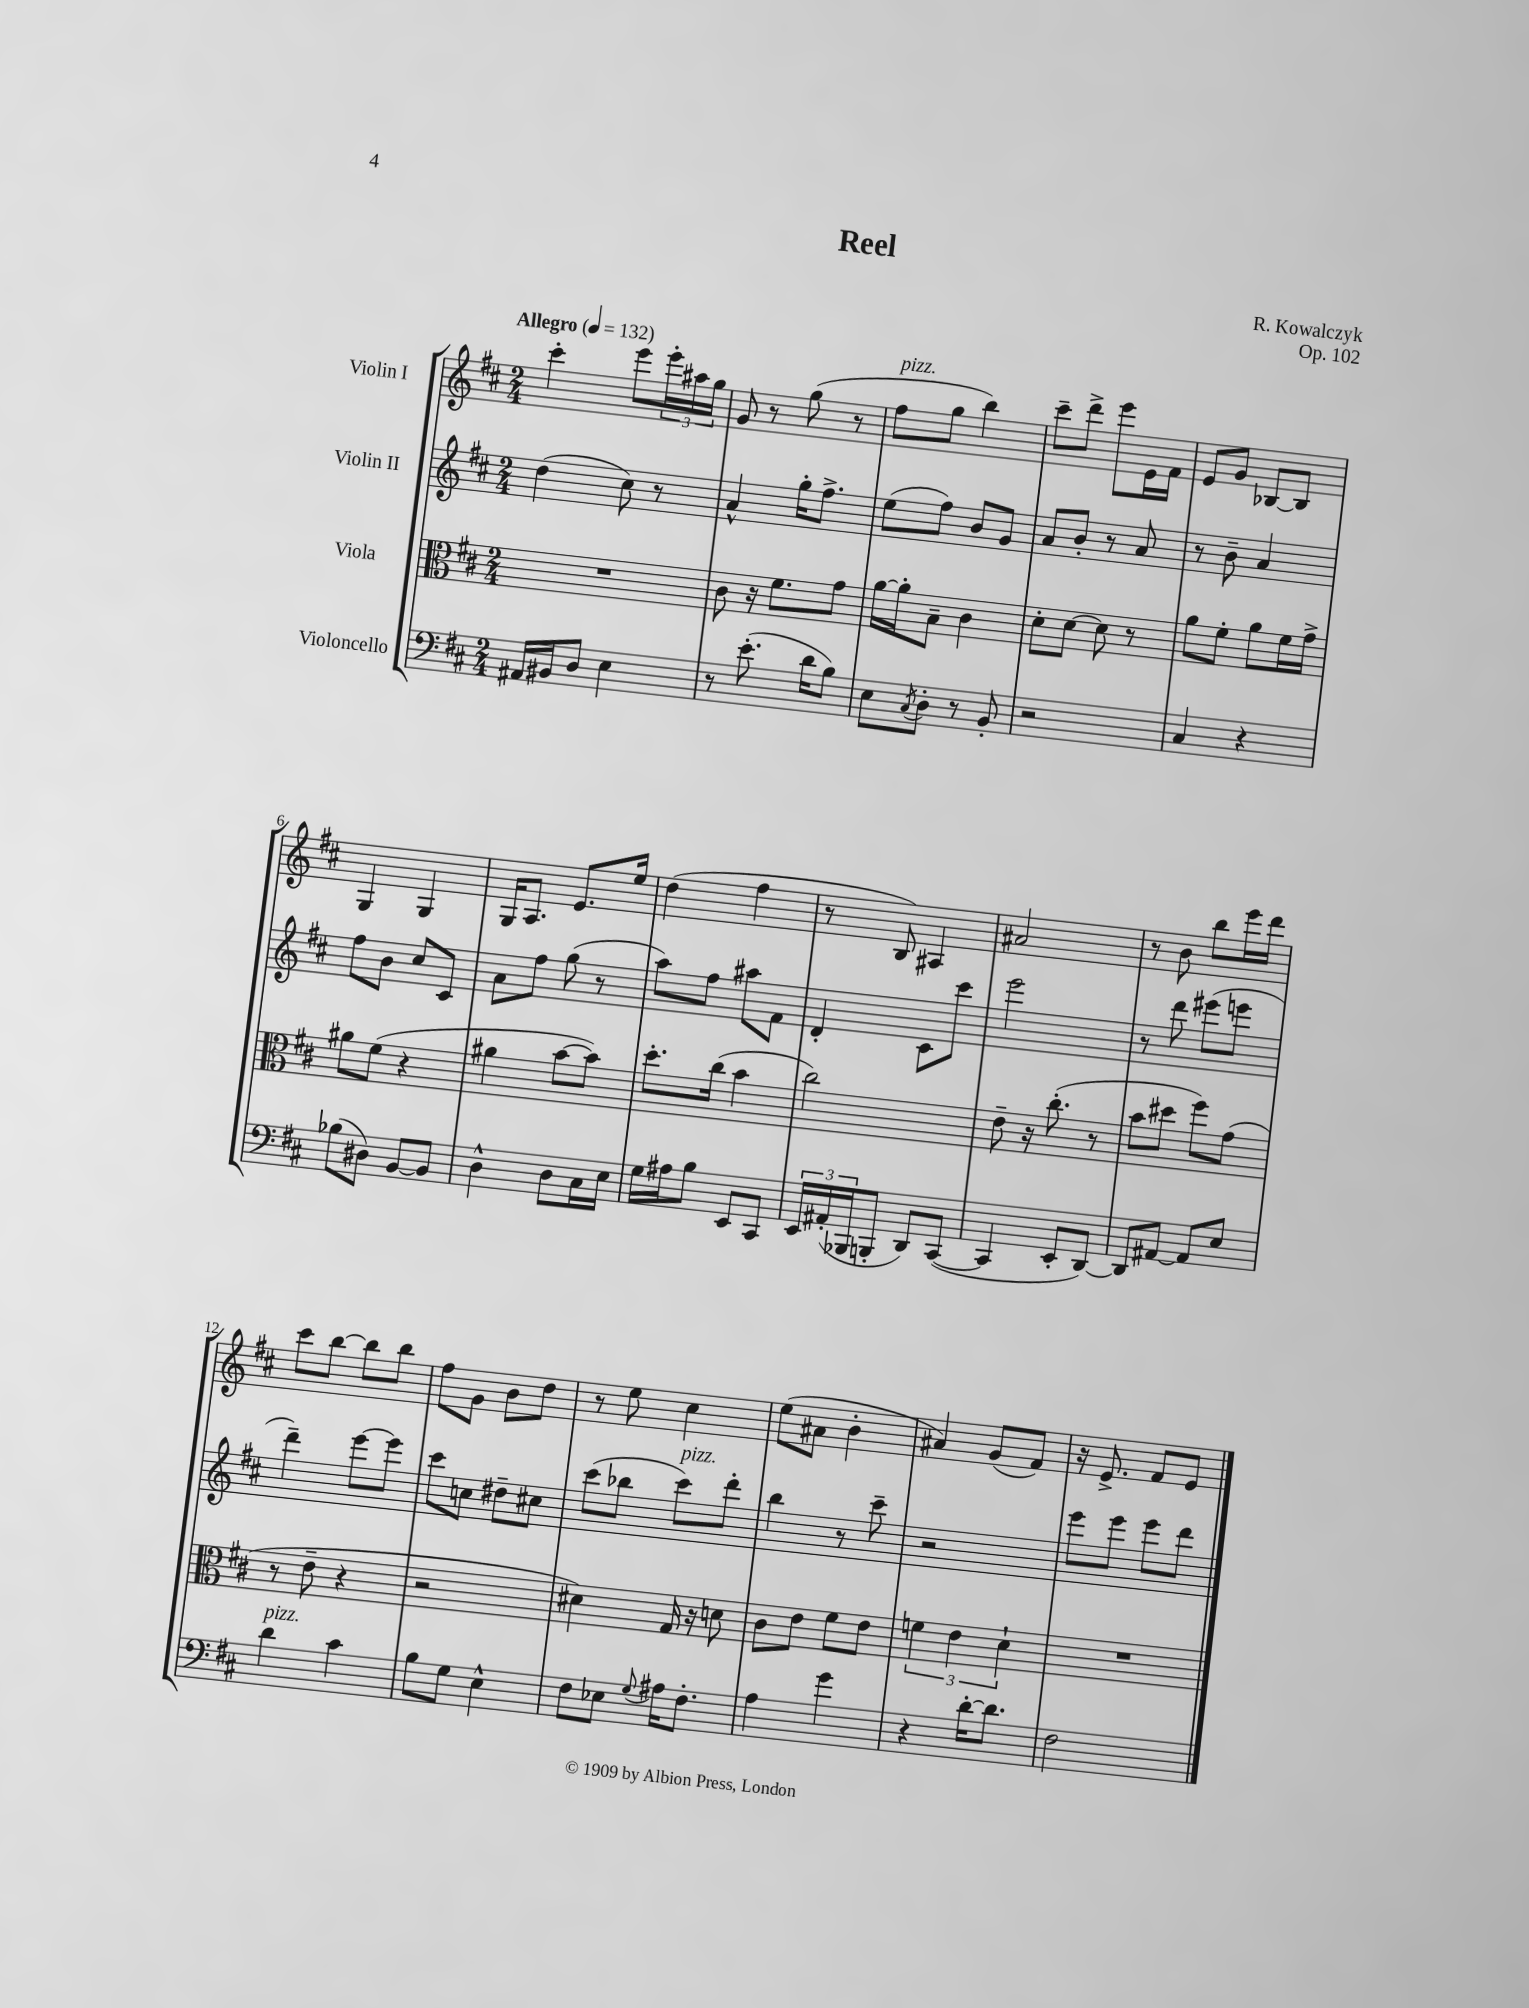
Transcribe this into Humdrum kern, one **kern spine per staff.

**kern	**kern	**kern	**kern
*part4	*part3	*part2	*part1
*staff4	*staff3	*staff2	*staff1
*I"Violoncello	*I"Viola	*I"Violin II	*I"Violin I
*clefF4	*clefC3	*clefG2	*clefG2
*k[f#c#]	*k[f#c#]	*k[f#c#]	*k[f#c#]
*M2/4	*M2/4	*M2/4	*M2/4
*MM132	*MM132	*MM132	*MM132
=1	=1	=1	=1
!	!	!	!LO:TX:a:B:t=Allegro
16AA#X/LL	2r	(4dd\	4ccc#'\
16BB#X/J	.	.	.
8D/J	.	.	.
4E\	.	8cc#\)	8eee\L
.	.	8r	24eee'\L
.	.	.	24aa#X\
.	.	.	24gg\JJ
=2	=2	=2	=2
8r	8c#\	4a^^/	8g/
(8.e'\	16r	.	8r
.	8.f#\L	.	.
.	.	16gg'\KL	(8gg\
16d\KL	.	8.ff#^\J	.
8B\J)	8g\J	.	8r
=3	=3	=3	=3
!	!	!	!LO:TX:a:i:t=pizz.
8E\L	[16a\LL	(8ee\L	8ff#\L
.	16a'\J]	.	.
8qC#/	.	.	.
8D'\J	8B~\J	8ff#\J)	8gg\J
8r	4c#\	8b/L	4bb\)
8BB'/	.	8g/J	.
=4	=4	=4	=4
2r	8d'\L	8a/L	8ccc#~\L
.	[8d\J	8b'/J	8ddd^\J
.	8d\]	8r	8eee\L
.	8r	8a/	16e\L
.	.	.	16f#\JJ
=5	=5	=5	=5
4C#/	8a\L	8r	8e/L
.	8f#'\J	8b~\	8g/J
4r	8a\L	4a/	[8B-X/L
.	16f#\L	.	8B-/J]
.	16g^\JJ	.	.
!!LO:LB:g=z
=6	=6	=6	=6
(8B-X\L	8a#X\L	8ff#\L	4G/
8D#X\J)	(8f#\J	8b\J	.
[8BB/L	4r	8cc#/L	4G/
8BB/J]	.	8c#/J	.
=7	=7	=7	=7
4D^^\	4a#X\	8a\L	16G/KL
.	.	.	8.A/J
.	.	8ff#\J	.
8D\L	[8b\L	(8gg\	8.e/L
16C#\L	8b\J])	8r	.
16E\JJ	.	.	16ee/Jk
=8	=8	=8	=8
16G\LL	8.dd'\L	8aa\L)	(4dd\
16A#X\J	.	.	.
8B\J	.	8ff#\J	.
.	(16cc#\Jk	.	.
8EE/L	4b\	8aa#X\L	4ff#\
8CC#/J	.	8f#\J	.
=9	=9	=9	=9
24EE/LL	2cc#\)	4d'/	8r
(24AA#X'/	.	.	.
24BBB-X/J	.	.	.
8BBBn'/J	.	.	8B/)
8DD/L)	.	8c#\L	4A#X/
([8CC#/J	.	8ccc#\J	.
=10	=10	=10	=10
4CC#/]	8e~\	2eee\	2a#X/
.	16r	.	.
.	(8.cc#'\	.	.
8EE'/L	.	.	.
[8DD/J)	8r	.	.
=11	=11	=11	=11
8DD/L]	8b\L	8r	8r
[8AA#X/J	8dd#X\J	8ddd\	8b\
8AA#/L]	8ff#\L)	(8eee#X\L	8bb\L
8E/J	(8g\J	8eeen\J	16eee\L
.	.	.	16ddd\JJ
!!LO:LB:g=z
=12	=12	=12	=12
!LO:TX:a:i:t=pizz.	!	!	!
4d\	8r	4ddd~\)	8ccc#\L
.	8e~\	.	[8bb\J
4c#\	4r	[8eee\L	8bb\L]
.	.	8eee\J]	8bb\J
=13	=13	=13	=13
8B\L	2r	8ccc#\L	8ff#\L
8G\J	.	8ccn\J	8g\J
4E^^\	.	8dd#X~\L	8b\L
.	.	8cc#X\J	8dd\J
=14	=14	=14	=14
8F#\L	4d#X\)	(8ccc#\L	8r
8E-X\J	.	8bb-X\J	8ee\
8qqG/	.	.	.
!	!	!LO:TX:a:i:t=pizz.	!
16A#X\KL	16G/	8ccc#\L)	4cc#\
8.F#'\J	16r	.	.
.	8dn\	8ddd'\J	.
=15	=15	=15	=15
4A\	8c#\L	4bb\	(8ee\L
.	8e\J	.	8a#X\J
4g\	8f#\L	8r	4b'\
.	8e\J	8ccc#~\	.
=16	=16	=16	=16
4r	6fn\	2r	4a#X/)
.	6e\	.	.
[16d'\KL	.	.	(8g/L
8.d\J]	.	.	.
.	6d`\	.	.
.	.	.	8f#/J)
=17	=17	=17	=17
2F#\	2r	8eee\L	16r
.	.	.	8.e^/
.	.	8eee\J	.
.	.	8eee\L	8f#/L
.	.	8ddd\J	8e/J
==	==	==	==
*-	*-	*-	*-
